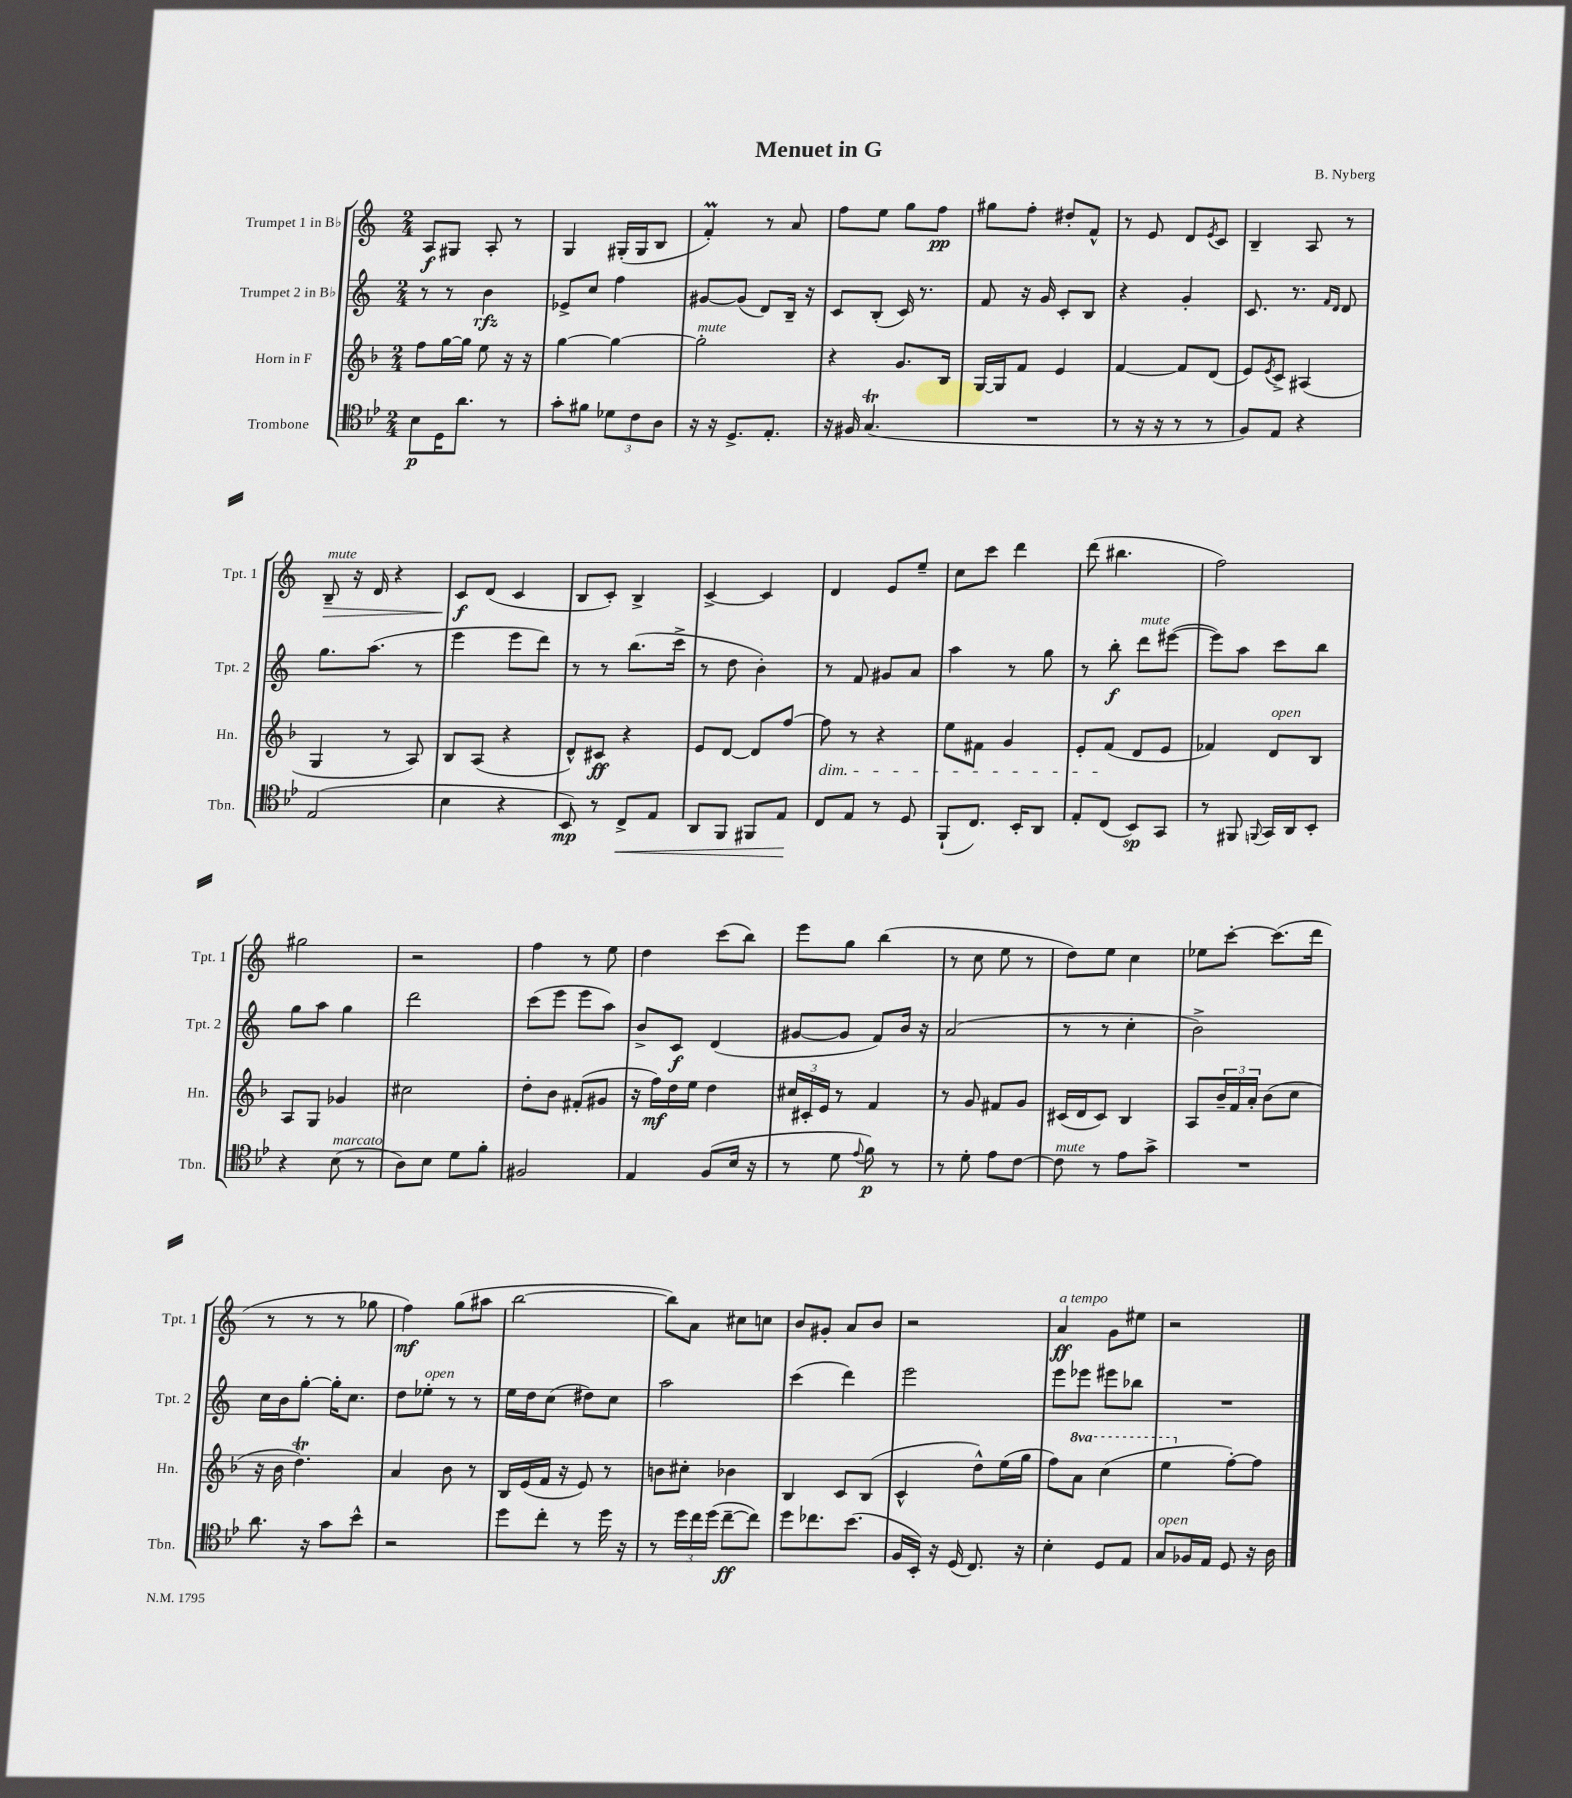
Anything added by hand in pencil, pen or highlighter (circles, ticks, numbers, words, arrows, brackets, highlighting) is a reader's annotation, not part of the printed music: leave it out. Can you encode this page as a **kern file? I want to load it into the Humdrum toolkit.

**kern	**dynam	**kern	**dynam	**kern	**dynam	**kern	**dynam
*part4	*part4	*part3	*part3	*part2	*part2	*part1	*part1
*staff4	*staff4	*staff3	*staff3	*staff2	*staff2	*staff1	*staff1
*I"Trombone	*	*I"Horn in F	*	*I"Trumpet 2 in B♭	*	*I"Trumpet 1 in B♭	*
*I'Tbn.	*	*I'Hn.	*	*I'Tpt. 2	*	*I'Tpt. 1	*
*clefC4	*	*clefG2	*	*clefG2	*	*clefG2	*
*k[b-e-]	*	*k[b-]	*	*k[]	*	*k[]	*
*M2/4	*	*M2/4	*	*M2/4	*	*M2/4	*
=1	=1	=1	=1	=1	=1	=1	=1
8B-\L	p	8ff\L	.	8r	.	8A/L	f
16D\K	.	[16gg\L	.	8r	.	8G#X/J	.
8.a\J	.	16gg\JJ]	.	.	.	.	.
.	.	8ee\	.	4b\	rfz	8A'/	.
8r	.	16r	.	.	.	8r	.
.	.	16r	.	.	.	.	.
=2	=2	=2	=2	=2	=2	=2	=2
8g'\L	.	[4gg\	.	8e-X^/L	.	4G/	.
8f#X\J	.	.	.	8cc/J	.	.	.
12d-X\L	.	4gg\_	.	4ff\	.	(16G#X'/LL	.
.	.	.	.	.	.	16G#/J	.
12c\	.	.	.	.	.	.	.
.	.	.	.	.	.	8B/J	.
12A\J	.	.	.	.	.	.	.
=3	=3	=3	=3	=3	=3	=3	=3
!	!	!LO:TX:a:i:t=mute	!	!	!	!	!
16r	.	2gg'\]	.	[8g#X/L	.	4fM'/)	.
16r	.	.	.	.	.	.	.
8.D^/L	.	.	.	(8g#/J]	.	.	.
.	.	.	.	8d/L)	.	8r	.
8.E-'/J	.	.	.	.	.	.	.
.	.	.	.	16B~/Jk	.	8a/	.
.	.	.	.	16r	.	.	.
=4	=4	=4	=4	=4	=4	=4	=4
16r	.	4r	.	8c/L	.	8ff\L	.
16F#X/	.	.	.	.	.	.	.
(4.GT/	.	.	.	(8B'/J	.	8ee\J	.
.	.	8.g/L	.	16c/)	.	8gg\L	.
.	.	.	.	8.r	.	.	.
.	.	.	.	.	.	8ff\J	pp
.	.	16B-/Jk	.	.	.	.	.
=5	=5	=5	=5	=5	=5	=5	=5
2r	.	[16G/LL	.	8f/	.	8gg#X\L	.
.	.	16G/J]	.	.	.	.	.
.	.	8f/J	.	16r	.	8ff'\J	.
.	.	.	.	16g/	.	.	.
.	.	4e/	.	8c'/L	.	8dd#X'/L	.
.	.	.	.	8B/J	.	8f^^/J	.
=6	=6	=6	=6	=6	=6	=6	=6
8r	.	[4f/	.	4r	.	8r	.
16r	.	.	.	.	.	8e/	.
16r	.	.	.	.	.	.	.
8r	.	8f/L]	.	4g'/	.	8d/L	.
.	.	.	.	.	.	8qe/	.
8r	.	(8d/J	.	.	.	8c/J	.
=7	=7	=7	=7	=7	=7	=7	=7
8F/L)	.	8e/L)	.	8.c/	.	4B~/	.
.	.	8qe/	.	.	.	.	.
8E-/J	.	8c^/J	.	.	.	.	.
.	.	.	.	8.r	.	.	.
4r	.	(4A#X/	.	.	.	8A/	.
.	.	.	.	16qqf/LL	.	.	.
.	.	.	.	16qqd/JJ	.	.	.
.	.	.	.	8d/	.	8r	.
!!LO:LB:g=z
=8	=8	=8	=8	=8	=8	=8	=8
!	!	!	!	!	!	!LO:TX:a:i:t=mute	!
!	!	!	!	!	!	!	!LO:HP:b
(2E-/	.	4G/	.	8.gg\L	.	8B~/	>
.	.	.	.	.	.	16r	.
.	.	.	.	(8.aa\J	.	16d/	.
.	.	8r	.	.	.	4r	.
.	.	8A/)	.	8r	.	.	.
=9	=9	=9	=9	=9	=9	=9	=9
4B-\	.	8B-/L	.	4eee\	.	8c/L	f
.	.	(8A/J	.	.	.	(8d/J	]
4r	.	4r	.	8eee\L	.	4c/	.
.	.	.	.	8ddd\J)	.	.	.
=10	=10	=10	=10	=10	=10	=10	=10
8BB-/)	mp	8d^^/L)	.	8r	.	8B/L	.
8r	.	8c#X/J	ff	8r	.	8c'/J)	.
!	!LO:HP:b	!	!	!	!	!	!
8C^/L	<	4r	.	(8.bb\L	.	4B^/	.
8E-/J	.	.	.	.	.	.	.
.	.	.	.	16ccc^\Jk	.	.	.
=11	=11	=11	=11	=11	=11	=11	=11
8AA/L	.	8e/L	.	8r	.	[4c^/	.
8FF/J	.	[8d/J	.	8dd\	.	.	.
8FF#X/L	.	8d/L]	.	4b'\)	.	4c/]	.
8E-/J	.	[8ff/J	.	.	.	.	.
.	[	.	.	.	.	.	.
=12	=12	=12	=12	=12	=12	=12	=12
!	!	!LO:TX:b:i:t=dim.	!	!	!	!	!
8C/L	.	8ff\]	.	8r	.	4d/	.
8E-/J	.	8r	.	8f/	.	.	.
8r	.	4r	.	8g#X/L	.	8e/L	.
8D/	.	.	.	8a/J	.	8ee~/J	.
=13	=13	=13	=13	=13	=13	=13	=13
(8FF`/L	.	8ee\L	.	4aa\	.	8cc\L	.
8.C/J)	.	8f#X\J	.	.	.	8ccc\J	.
.	.	4g/	.	8r	.	4ddd\	.
16BB-'/KL	.	.	.	.	.	.	.
8AA/J	.	.	.	8gg\	.	.	.
=14	=14	=14	=14	=14	=14	=14	=14
8E-'/L	.	8e'/L	.	8r	.	(8ddd\	.
(8C/J	.	(8f/J	.	8bb'\	f	4.bb#X\	.
!	!	!	!	!LO:TX:a:i:t=mute	!	!	!
8BB-/L)	sp	8d/L	.	8ddd\L	.	.	.
8GG/J	.	8e/J	.	([8eee#X\J	.	.	.
=15	=15	=15	=15	=15	=15	=15	=15
8r	.	4f-X/)	.	8eee#\L])	.	2ff\)	.
8FF#X/	.	.	.	8aa\J	.	.	.
8qqFFn/	.	.	.	.	.	.	.
!	!	!LO:TX:a:i:t=open	!	!	!	!	!
16GG/LL	.	8d/L	.	8ccc\L	.	.	.
16AA/J	.	.	.	.	.	.	.
8BB-'/J	.	8B-/J	.	8bb\J	.	.	.
!!LO:LB:g=z
=16	=16	=16	=16	=16	=16	=16	=16
4r	.	8A/L	.	8gg\L	.	2gg#X\	.
.	.	8G/J	.	8aa\J	.	.	.
!LO:TX:a:i:t=marcato	!	!	!	!	!	!	!
(8B-\	.	4g-X/	.	4gg\	.	.	.
8r	.	.	.	.	.	.	.
=17	=17	=17	=17	=17	=17	=17	=17
8A\L)	.	2cc#X\	.	2ddd\	.	2r	.
8B-\J	.	.	.	.	.	.	.
8d\L	.	.	.	.	.	.	.
8f'\J	.	.	.	.	.	.	.
=18	=18	=18	=18	=18	=18	=18	=18
2F#X/	.	8dd'\L	.	(8ccc\L	.	4ff\	.
.	.	8b-\J	.	8eee\J	.	.	.
.	.	(8f#X'/L	.	8eee\L	.	8r	.
.	.	8g#X/J	.	8aa\J)	.	8ee\	.
=19	=19	=19	=19	=19	=19	=19	=19
4E-/	.	16r	.	8b^/L	.	4dd\	.
.	.	16ff\LL)	mf	.	.	.	.
.	.	16dd\	.	8c/J	f	.	.
.	.	16ee\JJ	.	.	.	.	.
(8F/L	.	4dd\	.	(4d/	.	(8ccc\L	.
16B-/Jk	.	.	.	.	.	8bb\J)	.
16r	.	.	.	.	.	.	.
=20	=20	=20	=20	=20	=20	=20	=20
8r	.	24cc#X/LL	.	[8g#X/L	.	8eee\L	.
.	.	24c#X'/	.	.	.	.	.
.	.	24e/JJ	.	.	.	.	.
8d\	.	8r	.	8g#/J]	.	8gg\J	.
8qqe-/	.	.	.	.	.	.	.
8f\)	p	4f/	.	8f/L)	.	(4bb\	.
8r	.	.	.	16b/Jk	.	.	.
.	.	.	.	16r	.	.	.
=21	=21	=21	=21	=21	=21	=21	=21
8r	.	8r	.	(2a/	.	8r	.
8d'\	.	8g/	.	.	.	8cc\	.
8e-\L	.	8f#X/L	.	.	.	8ee\	.
[8c\J	.	8g/J	.	.	.	8r	.
=22	=22	=22	=22	=22	=22	=22	=22
!LO:TX:a:i:t=mute	!	!	!	!	!	!	!
8c\]	.	(16c#X/LL	.	8r	.	8dd\L)	.
.	.	16d/J	.	.	.	.	.
8r	.	8c#/J)	.	8r	.	8ee\J	.
8e-\L	.	4B-/	.	4cc'\	.	4cc\	.
8g^\J	.	.	.	.	.	.	.
=23	=23	=23	=23	=23	=23	=23	=23
2r	.	8A/L	.	2b^\)	.	8ee-X\L	.
.	.	24b-~/L	.	.	.	[8ccc'\J	.
.	.	24f/	.	.	.	.	.
.	.	24a'/JJ	.	.	.	.	.
.	.	(8b-\L	.	.	.	(8.ccc\L]	.
.	.	8cc\J	.	.	.	.	.
.	.	.	.	.	.	16ddd\Jk	.
!!LO:LB:g=z
=24	=24	=24	=24	=24	=24	=24	=24
8.a\	.	16r	.	16cc\LL	.	8r	.
.	.	16b-\	.	16b\J	.	.	.
.	.	4.ddT\)	.	[8gg'\J	.	8r	.
16r	.	.	.	.	.	.	.
8g\L	.	.	.	16gg'\KL]	.	8r	.
.	.	.	.	8.cc\J	.	.	.
8b-^^\J	.	.	.	.	.	8gg-X\	.
=25	=25	=25	=25	=25	=25	=25	=25
2r	.	4a/	.	8dd\L	.	4ff\)	mf
!	!	!	!	!LO:TX:a:i:t=open	!	!	!
.	.	.	.	8ee-X'\J	.	.	.
.	.	8b-\	.	8r	.	(8gg\L	.
.	.	8r	.	8r	.	8aa#X\J	.
=26	=26	=26	=26	=26	=26	=26	=26
8dd\L	.	16B-/LL	.	16ee\LL	.	[2bb\	.
.	.	(16e/	.	16dd\J	.	.	.
8cc'\J	.	16f/JJ	.	(8cc\J	.	.	.
.	.	16r	.	.	.	.	.
8r	.	8e/)	.	8dd#X\L)	.	.	.
16dd\	.	8r	.	8cc\J	.	.	.
16r	.	.	.	.	.	.	.
=27	=27	=27	=27	=27	=27	=27	=27
8r	.	8bn\L	.	2aa\	.	8bb\L])	.
24dd\LL	.	8cc#X'\J	.	.	.	8a\J	.
24cc\	.	.	.	.	.	.	.
(24dd\JJ	.	.	.	.	.	.	.
[8cc~\L	ff	4b-X\	.	.	.	8cc#X\L	.
8cc\J])	.	.	.	.	.	8ccn\J	.
=28	=28	=28	=28	=28	=28	=28	=28
8dd\L	.	4B-/	.	(4ccc\	.	8b/L	.
8.cc-X\	.	.	.	.	.	8g#X'/J	.
.	.	8c/L	.	4ddd\)	.	8a/L	.
(8.b-\J	.	.	.	.	.	.	.
.	.	(8B-/J	.	.	.	8b/J	.
=29	=29	=29	=29	=29	=29	=29	=29
16F/LL	.	4c^^/	.	2eee\	.	2r	.
16BB-'/JJ)	.	.	.	.	.	.	.
16r	.	.	.	.	.	.	.
(16D/	.	.	.	.	.	.	.
8.C/)	.	8dd^^\L)	.	.	.	.	.
.	.	(16ee\L	.	.	.	.	.
16r	.	16gg\JJ	.	.	.	.	.
=30	=30	=30	=30	=30	=30	=30	=30
!	!	!	!	!	!	!LO:TX:a:i:t=a tempo	!
4B-'\	.	8ff\L)	.	8eee\L	.	4a/	ff
*	*	*8va	*	*	*	*	*
.	.	8aa\J	.	8eee-X\J	.	.	.
8D/L	.	(4ccc\	.	8eee#X\L	.	8g\L	.
8E-/J	.	.	.	8bb-X\J	.	8ee#X\J	.
=31	=31	=31	=31	=31	=31	=31	=31
!LO:TX:a:i:t=open	!	!	!	!	!	!	!
8G/L	.	4eee\	.	2r	.	2r	.
16F-X/L	.	.	.	.	.	.	.
16E-/JJ	.	.	.	.	.	.	.
*	*	*X8va	*	*	*	*	*
8D/	.	[8ff'\L)	.	.	.	.	.
16r	.	8ff\J]	.	.	.	.	.
16A\	.	.	.	.	.	.	.
==	==	==	==	==	==	==	==
*-	*-	*-	*-	*-	*-	*-	*-
